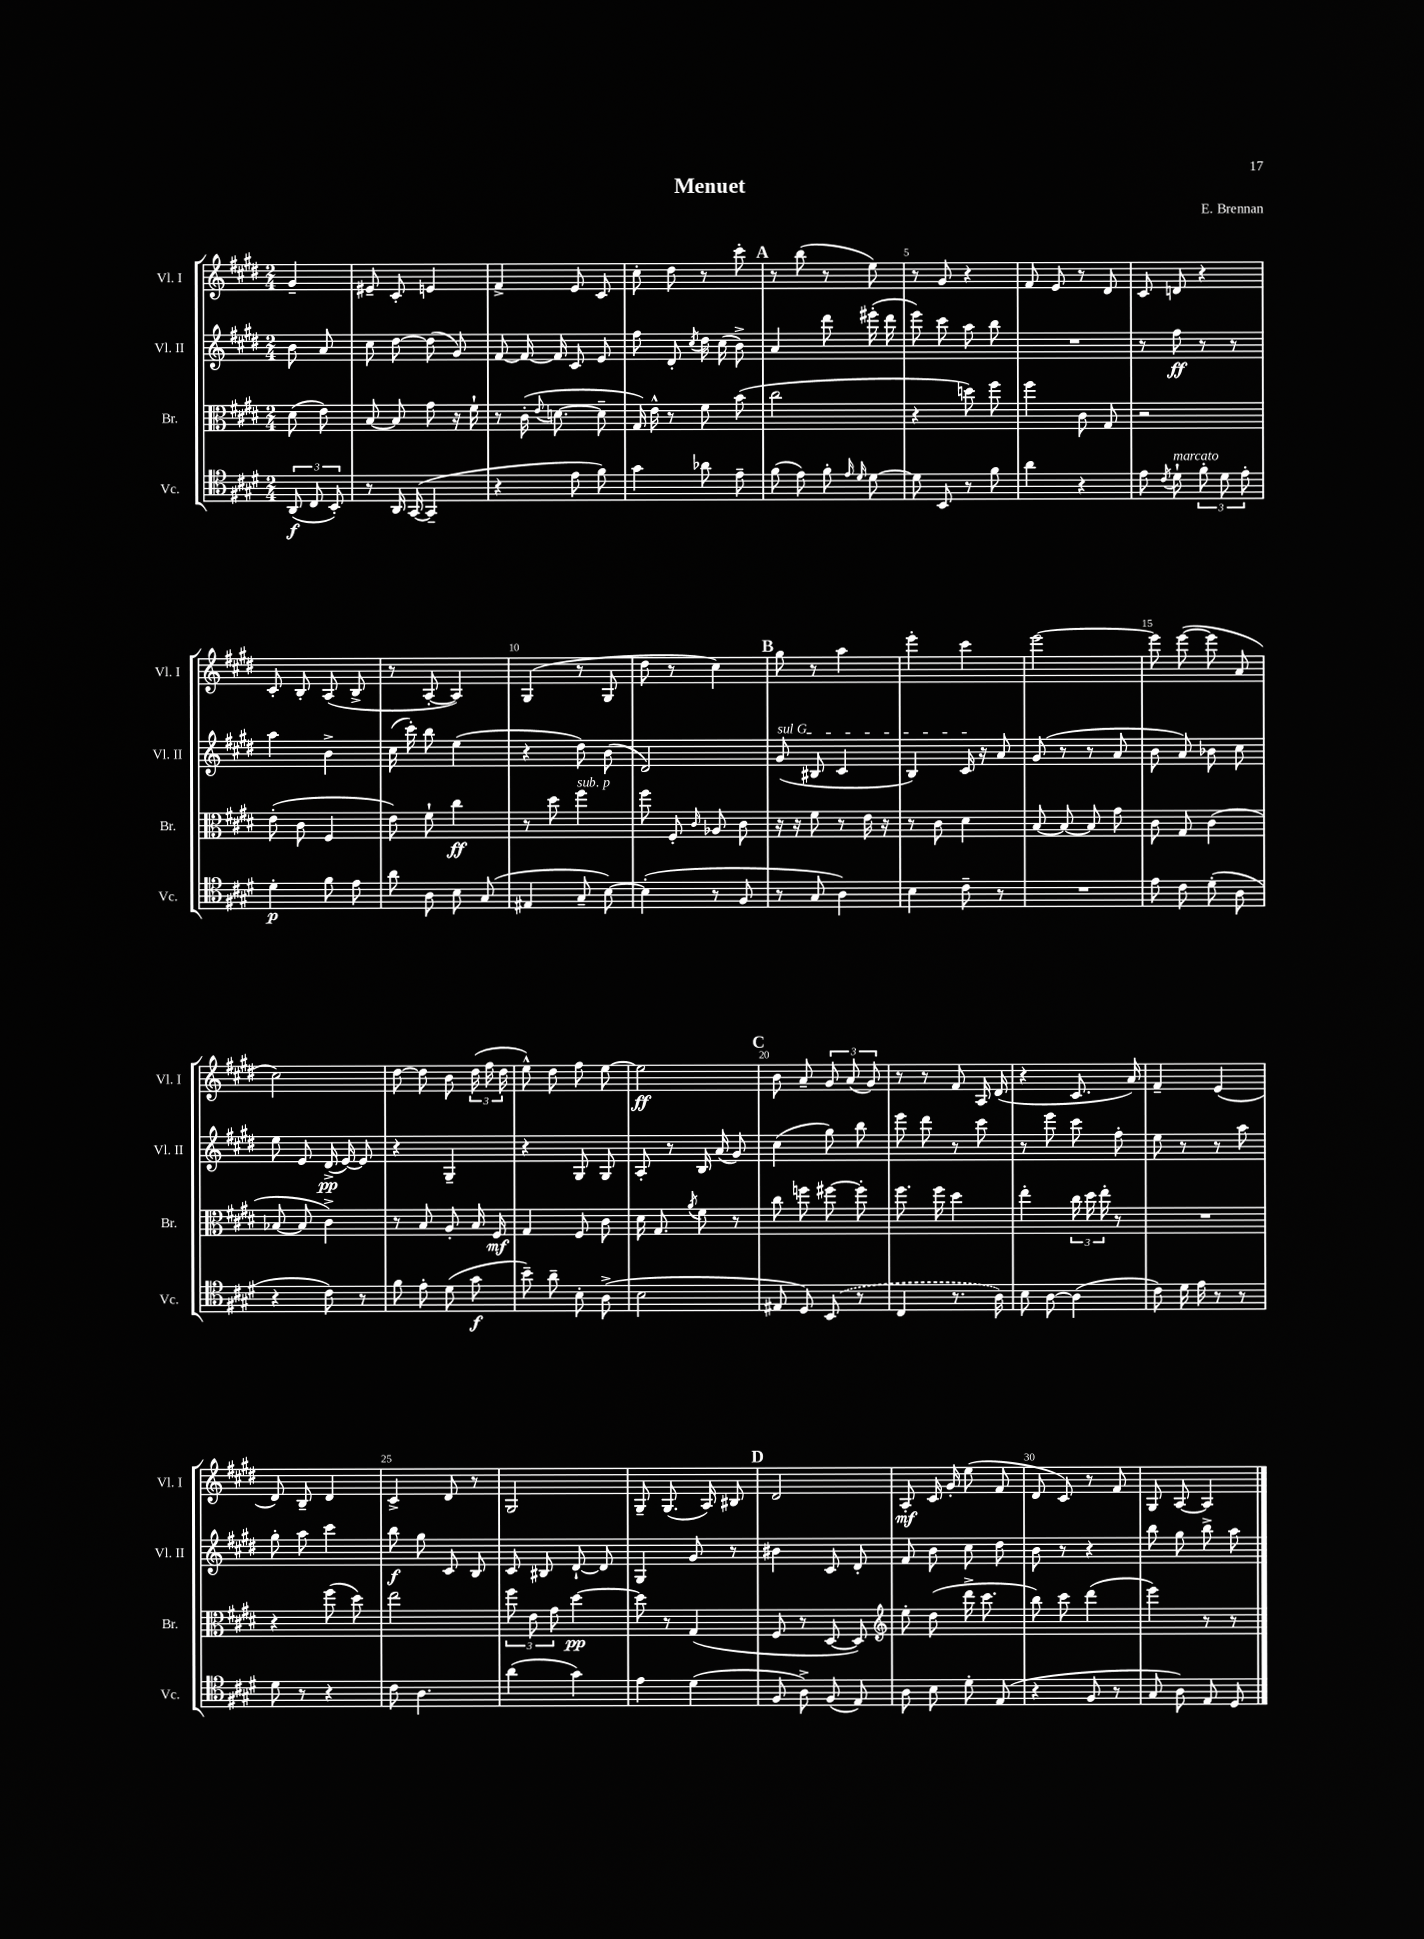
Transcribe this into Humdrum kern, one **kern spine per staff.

**kern	**kern	**kern	**kern
*staff4	*staff3	*staff2	*staff1
*clefC4	*clefC3	*clefG2	*clefG2
*k[f#c#g#d#]	*k[f#c#g#d#]	*k[f#c#g#d#]	*k[f#c#g#d#]
*M2/4	*M2/4	*M2/4	*M2/4
(12AA	(8d#	8b	4g#~
12C#	.	.	.
.	8e)	8a	.
12BB')	.	.	.
=	=	=	=
8r	[8B	8cc#	8e#~
16AA	8B]	[8dd#	8c#'
([16GG#	.	.	.
4GG#~]	8g#	(8dd#]	4e
.	16r	8g#)	.
.	16f#`	.	.
=	=	=	=
4r	8r	[8f#	4f#^
.	(16c#'	16f#_	.
.	8qqe	.	.
.	[8.d	16f#]	.
8e	.	8c#	8e
8f#)	8d~]	8e	8c#
=	=	=	=
4g#	16G#)	8ff#	8cc#'
.	16e^^	.	.
.	8r	8d#'	8dd#
.	.	8qcc#	.
8a-	8f#	16dd#	8r
.	.	(16cc#	.
8e~	(8b	8b^)	8ccc#'
=	=	=	=
(8f#	2cc#	4a	8r
8e)	.	.	(8bb
8f#'	.	8ddd#	8r
16qqe	.	.	.
16qqd#	.	.	.
[8d#	.	(16eee#'	8ee)
.	.	16ddd#	.
=	=	=	=
8d#]	4r	8eee)	8r
8BB	.	8ccc#	8g#
8r	8dd)	8aa	4r
8f#	8ff#	8bb	.
=	=	=	=
4a	4ff#	2r	8f#
.	.	.	8e
4r	8c#	.	8r
.	8G#	.	8d#
=	=	=	=
8e	2r	8r	8c#
8qc#	.	.	.
8d#`	.	8ff#	8d
12f#'	.	8r	4r
12d#	.	.	.
.	.	8r	.
12e'	.	.	.
=	=	=	=
4d#'	(8e'	4aa	8c#'
.	8c#	.	8B'
8f#	4F#	4b^	(8A
8e	.	.	8B^
=	=	=	=
8a	8e)	(16cc#	8r
.	.	16ccc#')	.
8A	8f#`	8bb	[8A'
8B	4cc#	(4ee	4A])
(8G#	.	.	.
=	=	=	=
4E#	8r	4r	(4G#
.	8dd#	.	.
8G#~	4ff#	8dd#)	8r
[8B)	.	(8b	8G#
=	=	=	=
(4B']	8ff#	2d#)	8dd#
.	8F#'	.	8r
.	16qqc#	.	.
8r	8A-	.	4cc#)
8F#	8c#	.	.
=	=	=	=
8r	16r	(8g#	8gg#
.	16r	.	.
8G#	8f#	8B#	8r
4A)	8r	4c#	4aa
.	16e	.	.
.	16r	.	.
=	=	=	=
4B	8r	4B)	4eee'
.	8c#	.	.
8c#~	4d#	16c#	4ccc#
.	.	16r	.
8r	.	8a	.
=	=	=	=
2r	[8B	(8g#	[2eee
.	8B_	8r	.
.	8B]	8r	.
.	8g#	8a	.
=	=	=	=
8e	8c#	8b	8eee]
8c#	8G#	8a)	([8eee
(8d#'	(4c#	8b-	8eee]
8A	.	8cc#	8a
=	=	=	=
4r	[8B-	8ee	2cc#)
.	8B-]	8e	.
8c#)	4c#^)	(16d#^	.
.	.	[16e)	.
8r	.	8e]	.
=	=	=	=
8f#	8r	4r	[8dd#
8e'	8B	.	8dd#]
(8d#	8A'	4G#~	8b
8g#	16B	.	(24dd#
.	.	.	24ff#
.	16F#	.	.
.	.	.	24dd#
=	=	=	=
8b~)	4G#	4r	8ee^^)
8a~	.	.	8dd#
8B'	8F#	8G#	8ff#
(8A^	8c#	8G#	[8ee
=	=	=	=
2B	16d#	8A'	2ee]
.	8.G#	.	.
.	.	8r	.
.	8qa	.	.
.	8f#	16B	.
.	.	(16a	.
.	8r	8g#)	.
=	=	=	=
8E#	8cc#	(4cc#	8b
8D#)	8ff	.	8a~
(8BB	[8ff#	8gg#)	12g#
.	.	.	(12a
8r	8ff#']	8bb	.
.	.	.	12g#)
=	=	=	=
4C#	8.ff#	8eee	8r
.	.	8ddd#	8r
.	16ff#	.	.
8.r	4dd#	8r	8f#
.	.	8ccc#	16A
16A)	.	.	(16d#
=	=	=	=
8B	4ee'	8r	4r
[8A	.	8eee	.
(4A]	24cc#	8ccc#	8.c#
.	24dd#	.	.
.	24ee'	.	.
.	8r	8ff#'	.
.	.	.	16a)
=	=	=	=
8c#)	2r	8ee	4f#~
16d#	.	8r	.
16e	.	.	.
8r	.	8r	(4e
8r	.	8aa	.
=	=	=	=
8d#	4r	8gg#'	8d#)
8r	.	8aa	8B~
4r	(8ff#	4ccc#	4d#
.	8dd#)	.	.
=	=	=	=
8c#	2ee	8bb	4c#^
4.A	.	8gg#	.
.	.	8c#	8d#
.	.	8B	8r
=	=	=	=
(4a	12ff#	8c#	2G#
.	12e	.	.
.	.	8B#	.
.	12g#	.	.
4g#)	[4dd#	[8d#`	.
.	.	8d#]	.
=	=	=	=
4e	8dd#]	4G#	8G#~
.	8r	.	(8.G#
(4d#	(4G#	8g#	.
.	.	.	16A)
.	.	8r	8B#
=	=	=	=
8F#	8F#	4b#	2d#
8A^)	8r	.	.
(8F#	[8D#	8c#	.
8E)	8D#])	8d#'	.
=	=	=	=
*	*clefG2	*	*
8A	8ee'	8f#	8A'
8B	(8dd#	8b	16c#
.	.	.	16g#'
8d#'	16ddd#^	8cc#	(8ee
.	8.ccc#	.	.
(8E	.	8dd#	8f#
=	=	=	=
4r	8bb)	8b	8d#
.	8ccc#	8r	8c#)
8F#	(4ddd#	4r	8r
8r	.	.	8f#
=	=	=	=
8G#	4eee)	8bb	8G#
8A)	.	8gg#	[8A
8E	8r	8bb^	4A]
8D#	8r	8aa	.
==	==	==	==
*-	*-	*-	*-
